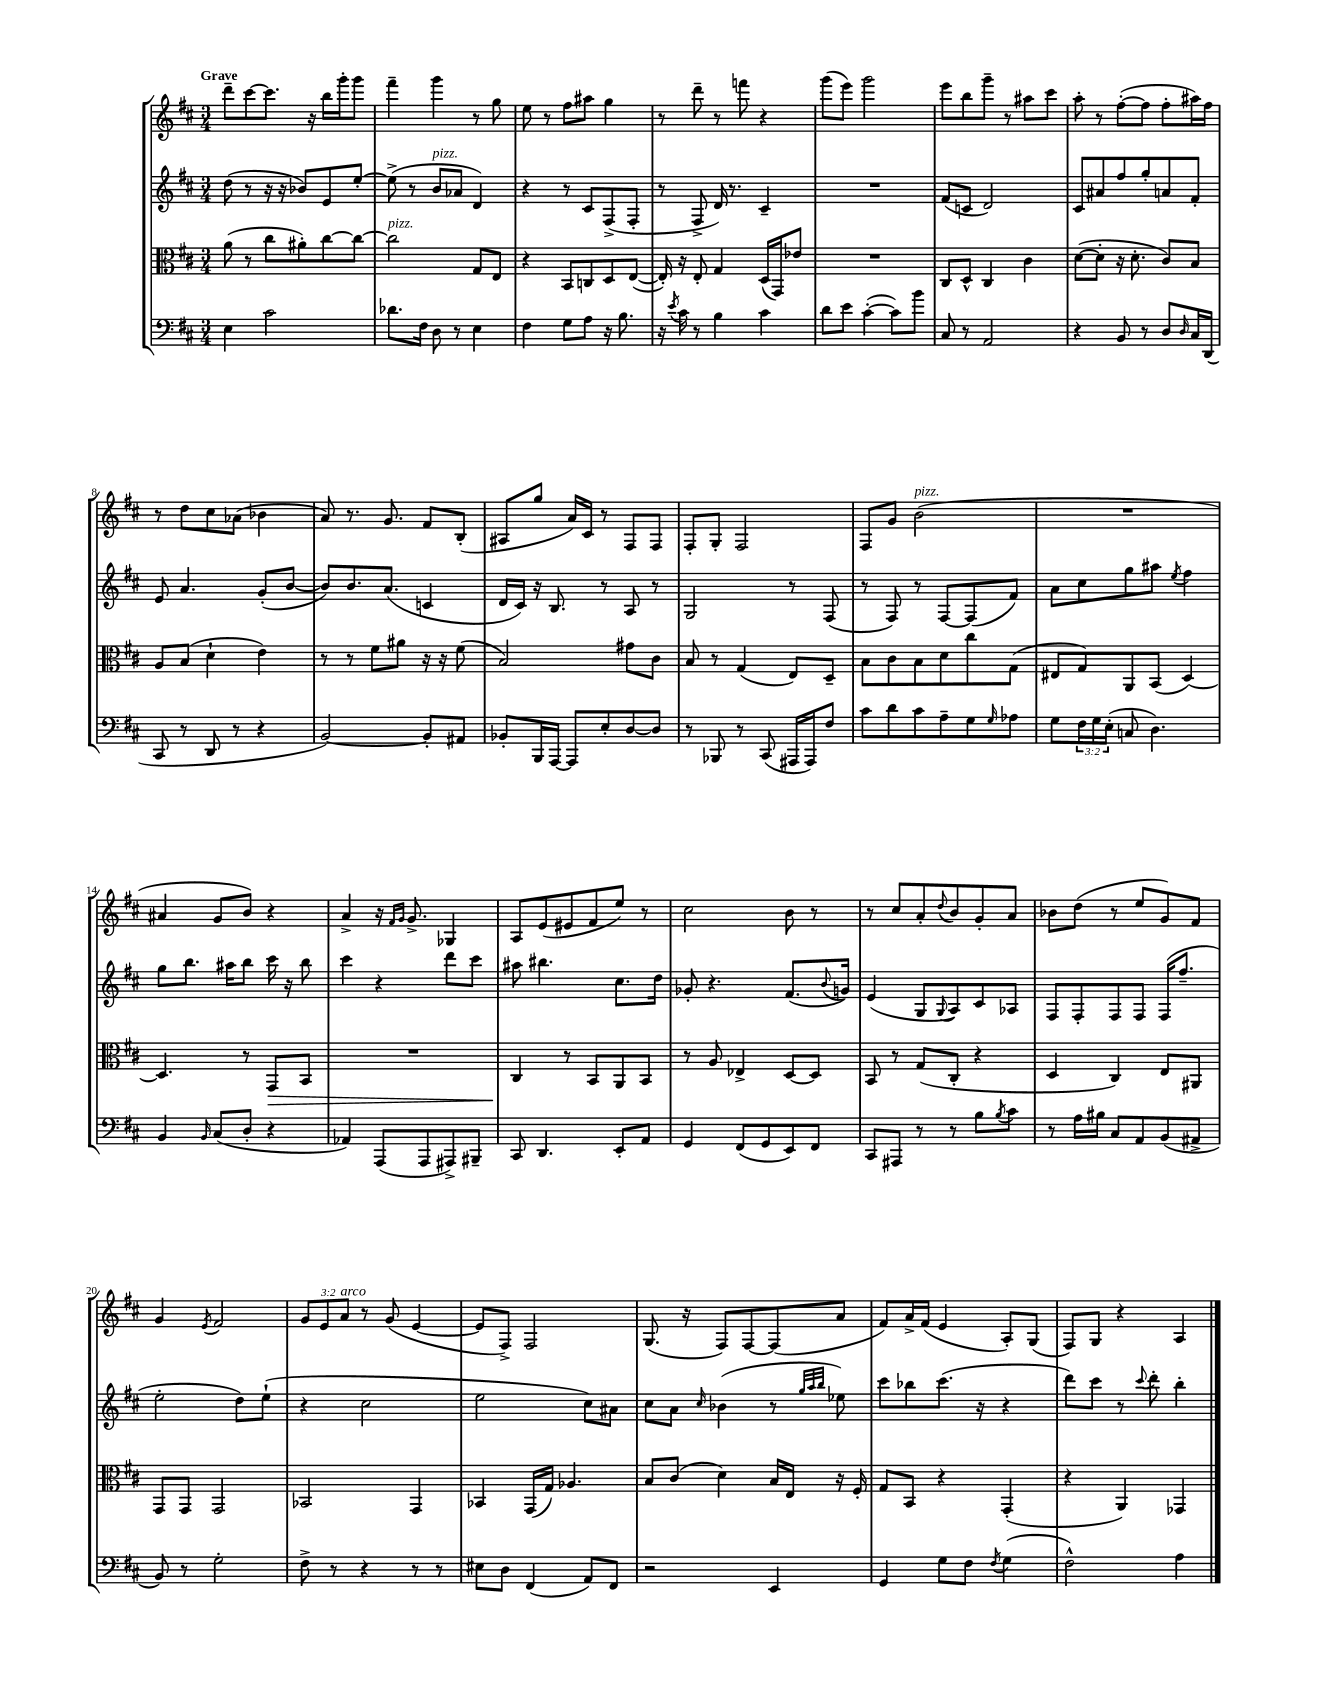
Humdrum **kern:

**kern	**kern	**kern	**kern
*staff4	*staff3	*staff2	*staff1
*clefF4	*clefC3	*clefG2	*clefG2
*k[f#c#]	*k[f#c#]	*k[f#c#]	*k[f#c#]
*M3/4	*M3/4	*M3/4	*M3/4
4E\	(8a\	(8dd\	8ddd~\L
.	8r	8r	[8ccc#\
2c#\	8cc#\L	16r	8.ccc#\]J
.	.	16r	.
.	8a#'\)	8b-/L)	.
.	.	.	16r
.	[8cc#\	8e/	16bb\LL
.	.	.	16ggg'\J
.	8cc#\_J	[8ee'/J	8ggg\J
=	=	=	=
8.d-\L	2cc#\]	(8ee^\]	4fff#~\
.	.	8r	.
16F#\Jk	.	.	.
8D\	.	8b/L	4ggg\
8r	.	8a-/J	.
4E\	8G/L	4d/)	8r
.	8E/J	.	8gg\
=	=	=	=
4F#\	4r	4r	8ee\
.	.	.	8r
8G\L	8BB/L	8r	8ff#\L
8A\J	8C/	8c#/L	8aa#\J
16r	8D/	(8F#^/	4gg\
8.B\	.	.	.
.	([8E/J	8F#'/J	.
=	=	=	=
16r	16E'/])	8r	8r
8qe/	.	.	.
16c#\	16r	.	.
8r	8E'/	8F#^/	8ddd~\
4B\	4G/	16d/)	8r
.	.	8.r	.
.	.	.	8fff\
4c#\	(16D/LL	4c#~/	4r
.	16GG/J)	.	.
.	8e-/J	.	.
=	=	=	=
8d\L	2.r	2.r	(8ggg\L
8e\J	.	.	8eee\J)
([4c#'\	.	.	2ggg\
8c#\]L)	.	.	.
8b\J	.	.	.
=	=	=	=
8C#/	8C#/L	(8f#/L	8eee\L
8r	8D^^/J	8c/J	8bb\
2AA/	4C#/	2d/)	8ggg~\J
.	.	.	8r
.	4c#\	.	8aa#\L
.	.	.	8ccc#\J
=	=	=	=
4r	([8d\L	8c#/L	8aa'\
.	8d'\]J	8a#/	8r
8BB/	16r	8ff#/	([8ff#'\L
.	8.d'\	.	.
8r	.	8gg'/	8ff#\]J
8D/L	8c#/L)	8a/	8ff#'\L
16qqD/	.	.	.
16C#/L	8B/J	8f#'/J	16aa#\L)
(16DD/JJ	.	.	16ff#\JJ
=	=	=	=
8CC#/	8A/L	8e/	8r
8r	(8B/J	4.a/	8dd\L
8DD/	4d`\	.	8cc#\
8r	.	.	(8a-\J
4r	4e\)	(8g'/L	4b-\
.	.	[8b/J	.
=	=	=	=
[2BB/)	8r	8b/]L)	8a/)
.	8r	8.b/	8.r
.	8f#\L	.	.
.	.	(8.a/J	8.g/
.	8a#\J	.	.
8BB'/]L	16r	4c/	8f#/L
.	16r	.	.
8AA#/J	(8f#\	.	(8B'/J
=	=	=	=
8BB-'/L	2B/)	16d/LL	8A#/L
.	.	16c#/JJ)	.
16BBB/L	.	16r	8gg/J
[16AAA/JJ	.	8.B/	.
8AAA/]L	.	.	16a/LL)
.	.	.	16c#/JJ
8E'/	.	8r	8r
[8D/	8g#\L	8A/	8F#/L
8D/]J	8c#\J	8r	8F#/J
=	=	=	=
8r	8B/	2G/	8F#'/L
8BBB-/	8r	.	8G'/J
8r	(4G/	.	2F#/
(8CC#/	.	.	.
16AAA#/LL	8E/L)	8r	.
16AAA#/J)	.	.	.
8F#/J	8D~/J	(8F#/	.
=	=	=	=
8c#\L	8B\L	8r	8F#/L
8d\	8c#\	8F#/)	8g/J
8c#\	8B\	8r	(2b\
8A~\	8d\	[8F#/L	.
8G\	8cc#\	(8F#/]	.
16qqG/	.	.	.
8A-\J	(8G\J	8f#/J)	.
=	=	=	=
8G\L	8E#/L	8a\L	2.r
24F#\L	8G/)	8cc#\	.
24G\	.	.	.
(24E'\JJ	.	.	.
8C/	8AA/	8gg\	.
4.D\)	(8BB/J	8aa#\J	.
.	.	8qee/	.
.	[4D/)	4ff#\	.
=	=	=	=
4BB/	4.D/]	8gg\L	4a#/
.	.	8.bb\J	.
16qqBB/	.	.	.
(8C#/L	.	.	8g/L
.	.	16aa#\LK	.
8D'/J	8r	8bb\J	8b/J)
4r	8GG/L	16ccc#\	4r
.	.	16r	.
.	8BB/J	8bb\	.
=	=	=	=
4AA-/)	2.r	4ccc#\	4a^/
(8AAA/L	.	4r	16r
.	.	.	16qqf#/LL
.	.	.	16qqg/JJ
.	.	.	8.g^/
8AAA/	.	.	.
8AAA#^/)	.	8ddd\L	4G-/
8BBB#~/J	.	8ccc#\J	.
=	=	=	=
8CC#/	4C#/	8aa#\	8A/L
4.DD/	.	4.bb#\	(8e/
.	8r	.	8e#/
.	8BB/L	.	8f#/
8EE'/L	8AA/	8.cc#\L	8ee/J)
8AA/J	8BB/J	.	8r
.	.	16dd\Jk	.
=	=	=	=
4GG/	8r	8g-'/	2cc#\
.	8A/	4.r	.
(8FF#/L	4E-^/	.	.
8GG/	.	.	.
8EE/)	[8D/L	(8.f#/L	8b\
8FF#/J	8D/]J	.	8r
.	.	8qqb/	.
.	.	16g/Jk)	.
=	=	=	=
8CC#/L	8BB/	(4e/	8r
8AAA#/J	8r	.	8cc#/L
8r	(8G/L	8G/L	8a'/
.	.	8qqG/	8qqdd/
8r	8C#'/J	8A/)	8b/
8B\L	4r	8c#/	8g'/
8qB/	.	.	.
8c#\J	.	8A-/J	8a/J
=	=	=	=
8r	4D/	8F#/L	8b-\L
16A\LL	.	8F#'/	(8dd\J
16B#\JJ	.	.	.
8C#/L	4C#/)	8F#/	8r
8AA/	.	8F#/J	8ee/L
(8BB/	8E/L	(16F#/LK	8g/)
.	.	8.ff#~/J	.
8AA#^/J	8AA#/J	.	8f#/J
=	=	=	=
8BB/)	8GG/L	2ee'\	4g/
8r	8GG/J	.	.
.	.	.	8qe/
2G'\	2GG/	.	2f#/
.	.	8dd\L)	.
.	.	(8ee`\J	.
=	=	=	=
8F#^\	2BB-/	4r	12g/L
.	.	.	12e/
8r	.	.	.
.	.	.	12a/J
4r	.	2cc#\	8r
.	.	.	(8g/
8r	4GG/	.	[4e/
8r	.	.	.
=	=	=	=
8E#\L	4BB-/	2ee\	8e/]L
8D\J	.	.	8F#^/J)
(4FF#/	(16GG/LL	.	2F#/
.	16G/JJ)	.	.
.	4.A-/	.	.
8AA/L)	.	8cc#\L)	.
8FF#/J	.	8a#\J	.
=	=	=	=
2r	8B/L	8cc#\L	(8.G/
.	(8c#/J	8a\J	.
.	.	.	16r
.	.	16qqcc#/	.
.	4d\)	(4b-\	8F#/L)
.	.	.	[8F#/
4EE/	16B/LL	8r	(8F#/]
.	16E/JJ	.	.
.	.	32qqgg/LLL	.
.	.	32qqaa/	.
.	.	32qqbb/JJJ	.
.	16r	8ee-\)	8a/J
.	16F#'/	.	.
=	=	=	=
4GG/	8G/L	8ccc#\L	8f#/L)
.	8BB/J	8bb-\	16a^/L
.	.	.	(16f#/JJ
8G\L	4r	(8.ccc#\J	4e/
8F#\J	.	.	.
.	.	16r	.
8qF#/	.	.	.
(4G\	(4GG'/	4r	8A'/L)
.	.	.	(8G/J
=	=	=	=
2F#^^\)	4r	8ddd\L)	8F#/L)
.	.	8ccc#\J	8G/J
.	4AA/)	8r	4r
.	.	8qqccc#/	.
.	.	8ddd'\	.
4A\	4GG-/	4bb'\	4A/
==	==	==	==
*-	*-	*-	*-
